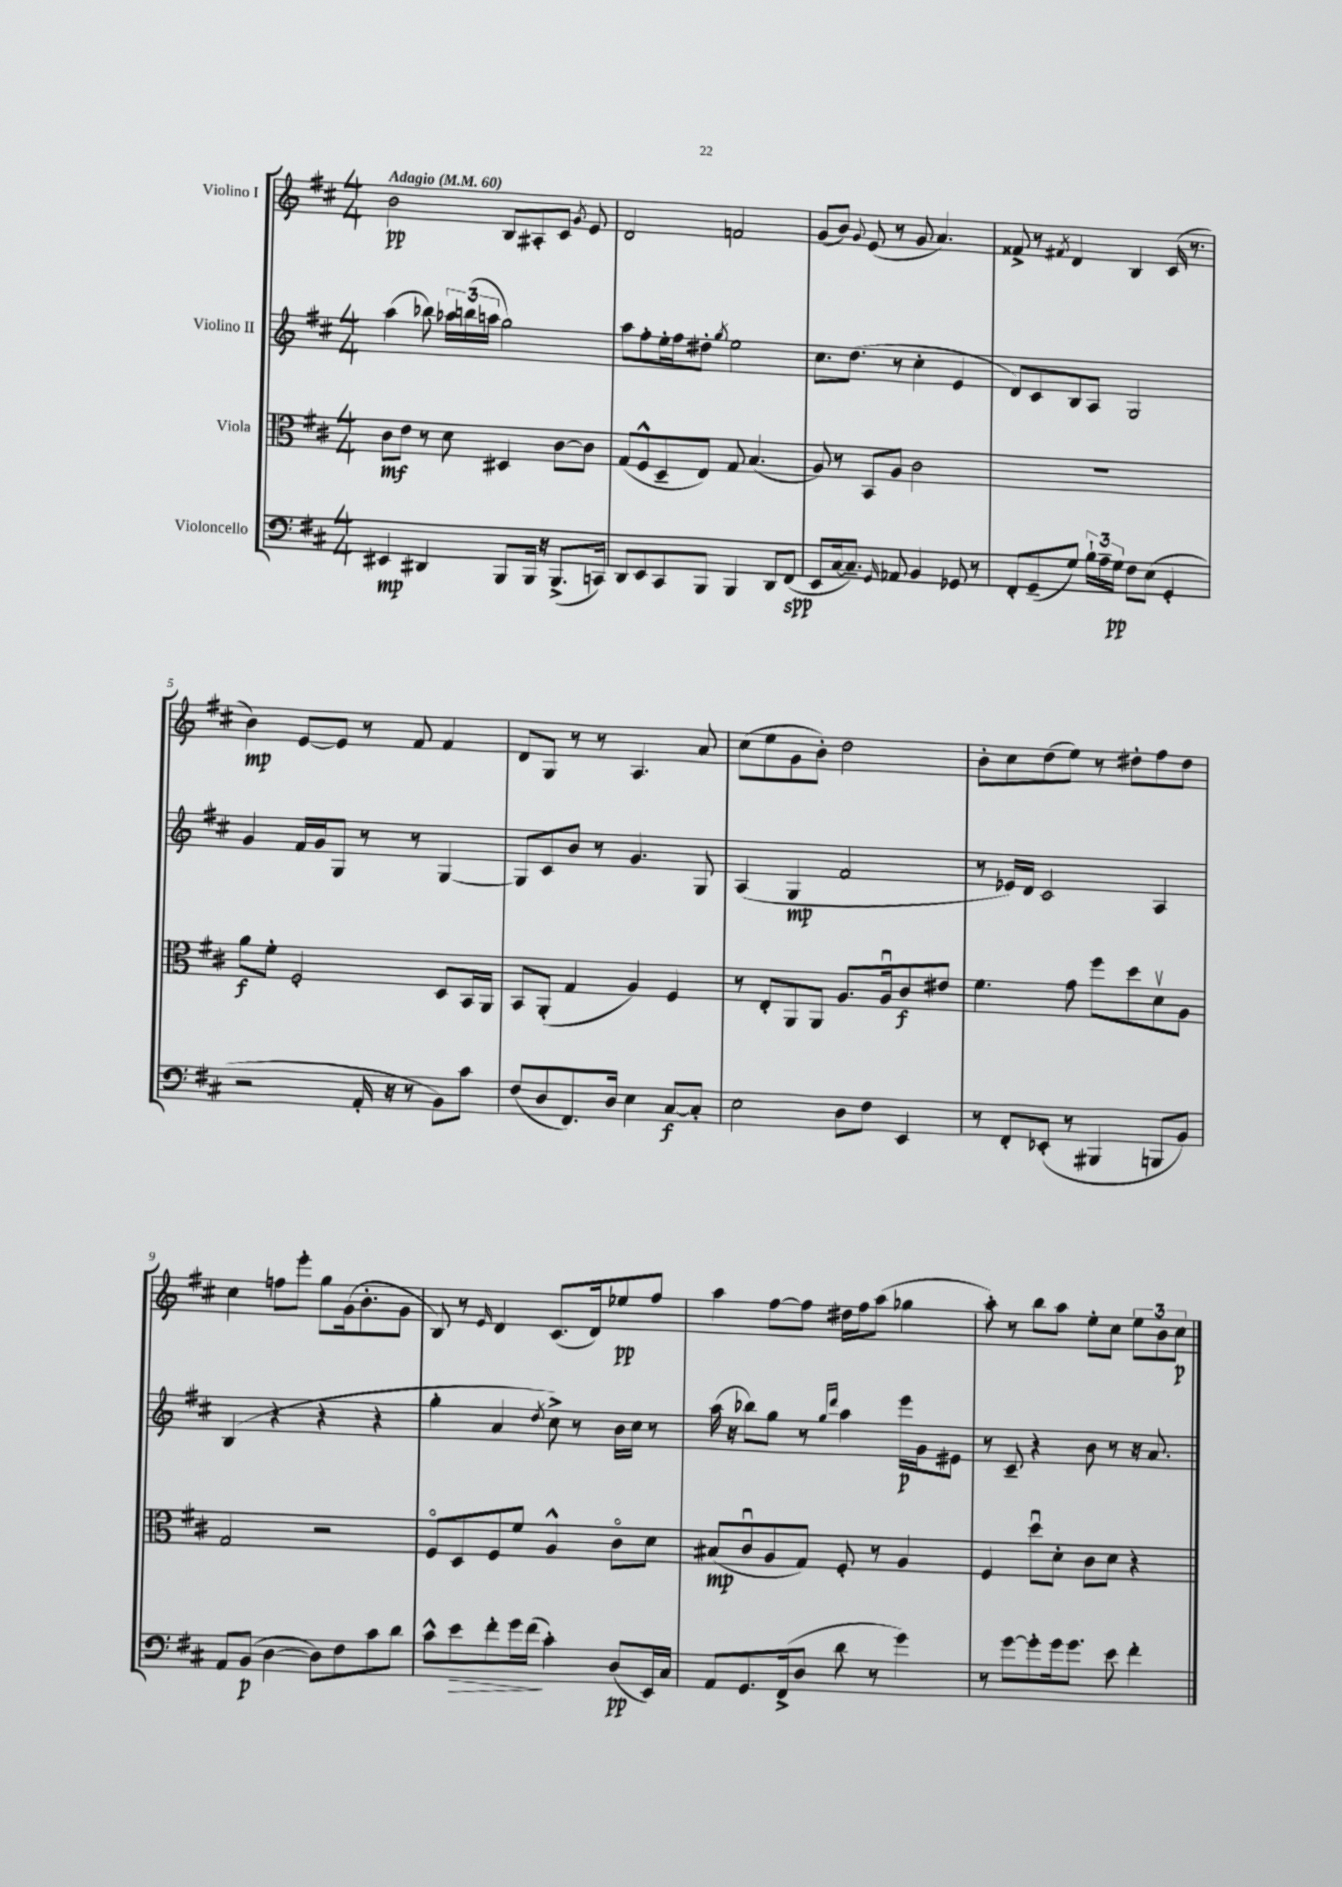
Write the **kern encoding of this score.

**kern	**dynam	**kern	**dynam	**kern	**dynam	**kern	**dynam
*part4	*part4	*part3	*part3	*part2	*part2	*part1	*part1
*staff4	*staff4	*staff3	*staff3	*staff2	*staff2	*staff1	*staff1
*I"Violoncello	*	*I"Viola	*	*I"Violino II	*	*I"Violino I	*
*clefF4	*	*clefC3	*	*clefG2	*	*clefG2	*
*k[f#c#]	*	*k[f#c#]	*	*k[f#c#]	*	*k[f#c#]	*
*M4/4	*	*M4/4	*	*M4/4	*	*M4/4	*
*MM60	*	*MM60	*	*MM60	*	*MM60	*
=1	=1	=1	=1	=1	=1	=1	=1
!	!	!	!	!	!	!LO:TX:a:B:t=Adagio	!
4EE#X/	mp	8c#\L	mf	(4aa\	.	2b\	pp
.	.	8e\J	.	.	.	.	.
4DD#X/	.	8r	.	8bb-X\)	.	.	.
.	.	8d\	.	24aa-X\LL	.	.	.
.	.	.	.	(24bbn\	.	.	.
.	.	.	.	24aan\JJ	.	.	.
8BBB/L	.	4D#X/	.	2gg\)	.	8B/L	.
16BBB/Jk	.	.	.	.	.	8A#X'/	.
16r	.	.	.	.	.	.	.
(8.BBB^/L	.	[8c#\L	.	.	.	8c#/J	.
.	.	.	.	.	.	8qg/	.
.	.	8c#\J]	.	.	.	8e/	.
16CCn/Jk)	.	.	.	.	.	.	.
=2	=2	=2	=2	=2	=2	=2	=2
8DD/L	.	(8G/L	.	8aa\L	.	2d/	.
8EE/	.	8F#^^/	.	8ff#'\	.	.	.
8CC#/	.	8D~/	.	16ee'\L	.	.	.
.	.	.	.	16ff#\J	.	.	.
8BBB/J	.	8E/J)	.	8dd#X'\J	.	.	.
.	.	.	.	8qgg/	.	.	.
4BBB/	.	8G/	.	2ee\	.	2fn/	.
.	.	(4.B/	.	.	.	.	.
8DD/L	.	.	.	.	.	.	.
(8FF#/J	spp	.	.	.	.	.	.
=3	=3	=3	=3	=3	=3	=3	=3
8EE/L	.	8A/)	.	8.cc#\L	.	(8g/L	.
[16C#/k	.	8r	.	.	.	8b/J)	.
8.C#~/J])	.	.	.	(8.dd\J	.	.	.
.	.	.	.	.	.	8qqg/	.
.	.	8BB/L	.	.	.	(8e/	.
16qqGG/	.	.	.	.	.	.	.
8AA-X/	.	8A/J	.	8r	.	8r	.
4BB/	.	2c#\	.	4cc#'\	.	8g/	.
.	.	.	.	.	.	4.a/)	.
8GG-X/	.	.	.	4e/	.	.	.
8r	.	.	.	.	.	.	.
=4	=4	=4	=4	=4	=4	=4	=4
8FF#'/L	.	1r	.	8d/L)	.	8f##X^/	.
(8GG~/	.	.	.	8c#/	.	8r	.
.	.	.	.	.	.	8qf#X/	.
8G/J)	.	.	.	8B/	.	4d/	.
24B`\LL	.	.	.	8A/J	.	.	.
24A~\	.	.	.	.	.	.	.
24G\JJ	pp	.	.	.	.	.	.
8F#\L	.	.	.	2G/	.	4B/	.
(8E\J	.	.	.	.	.	.	.
4GG'/	.	.	.	.	.	(16c#/	.
.	.	.	.	.	.	8.r	.
!!LO:LB:g=z
=5	=5	=5	=5	=5	=5	=5	=5
2r	.	8a\L	f	4g/	.	4b\)	mp
.	.	8f#'\J	.	.	.	.	.
.	.	2F#'/	.	16f#/LL	.	[8e/L	.
.	.	.	.	16g/J	.	.	.
.	.	.	.	8G/J	.	8e/J]	.
16AA'/	.	.	.	8r	.	8r	.
16r	.	.	.	.	.	.	.
8r	.	.	.	8r	.	8f#/	.
8BB\L)	.	8D/L	.	[4G/	.	4f#/	.
8c#\J	.	16BB/L	.	.	.	.	.
.	.	16AA/JJ	.	.	.	.	.
=6	=6	=6	=6	=6	=6	=6	=6
(8F#/L	.	8BB/L	.	8G/L]	.	8d/L	.
8D/	.	(8AA'/J	.	8c#/	.	8G/J	.
8.FF#/)	.	4G/	.	8b/J	.	8r	.
.	.	.	.	8r	.	8r	.
16D/Jk	.	.	.	.	.	.	.
4E\	.	4A/)	.	4.g/	.	4.A/	.
[8C#/L	f	4F#/	.	.	.	.	.
8C#'/J]	.	.	.	8G/	.	8a/	.
=7	=7	=7	=7	=7	=7	=7	=7
2E\	.	8r	.	(4A/	.	(8cc#\L	.
.	.	8E'/L	.	.	.	8ee\	.
.	.	8AA/	.	4G/	mp	8g\	.
.	.	8AA/J	.	.	.	8b'\J)	.
8D\L	.	8.A/L	.	2f#/	.	2dd\	.
8F#\J	.	.	.	.	.	.	.
.	.	16Au/k	.	.	.	.	.
4EE/	.	8c#/	f	.	.	.	.
.	.	8e#X/J	.	.	.	.	.
=8	=8	=8	=8	=8	=8	=8	=8
8r	.	4.f#\	.	8r	.	8b'\L	.
8FF#'/L	.	.	.	16e-X/LL)	.	8cc#\	.
.	.	.	.	16d/JJ	.	.	.
(8EE-X'/J	.	.	.	2c#/	.	(8dd\	.
8r	.	8g\	.	.	.	8ee\J)	.
4BBB#X/	.	8ff#\L	.	.	.	8r	.
.	.	8dd\	.	.	.	8dd#X'\L	.
8BBBn/L	.	8dv\	.	4A/	.	8ff#\	.
8BB/J)	.	8A\J	.	.	.	8dd#\J	.
!!LO:LB:g=z
=9	=9	=9	=9	=9	=9	=9	=9
8AA/L	.	2G/	.	(4B/	.	4cc#\	.
(8BB/J	p	.	.	.	.	.	.
[4D\	.	.	.	4r	.	8ffn\L	.
.	.	.	.	.	.	8eee'\J	.
8D\L])	.	2r	.	4r	.	8gg\L	.
8F#\	.	.	.	.	.	(16g\k	.
.	.	.	.	.	.	8.b'\	.
8c#\	.	.	.	4r	.	.	.
8d\J	.	.	.	.	.	8g\J	.
=10	=10	=10	=10	=10	=10	=10	=10
8c#^^\L	.	8F#/L	.	4gg'\	.	8B/)	.
!	!LO:HP:b	!	!	!	!	!	!
8e\	>	8D/	.	.	.	8r	.
.	.	.	.	.	.	16qqe/	.
8f#'\	.	8F#/	.	4a/	.	4d/	.
16g\L	.	8f#/J	.	.	.	.	.
(16f#\JJ	.	.	.	.	.	.	.
.	.	.	.	8qdd/	.	.	.
4c#'\)	]	4A^^/	.	8cc#^\)	.	(8.c#/L	.
.	.	.	.	8r	.	.	.
.	.	.	.	.	.	16d/k)	.
(8D/L	pp	8c#\L	.	16b\LL	.	8ee-X/	pp
.	.	.	.	16cc#\JJ	.	.	.
16EE/L)	.	8d\J	.	8r	.	8ff#/J	.
16C#/JJ	.	.	.	.	.	.	.
=11	=11	=11	=11	=11	=11	=11	=11
8AA/L	.	(8B#X/L	mp	(16aa\	.	4aa\	.
.	.	.	.	16r	.	.	.
8.GG/	.	8c#u/	.	8bb-X\L)	.	.	.
.	.	8A/	.	8gg\J	.	[8ff#\L	.
(16FF#^/k	.	.	.	.	.	.	.
8D/J	.	8G/J)	.	8r	.	8ff#\J]	.
.	.	.	.	16qqgg/LL	.	.	.
.	.	.	.	16qqddd/JJ	.	.	.
8d\	.	8F#'/	.	4aa\	.	16dd#X\LL	.
.	.	.	.	.	.	16ff#\J	.
8r	.	8r	.	.	.	(8aa\J	.
4g\)	.	4A/	.	16eee\LL	p	4gg-X\	.
.	.	.	.	16g\J	.	.	.
.	.	.	.	8e#X\J	.	.	.
=12	=12	=12	=12	=12	=12	=12	=12
8r	.	4F#/	.	8r	.	8aa'\)	.
[8g\L	.	.	.	8c#~/	.	8r	.
8g'\]	.	8ddu\L	.	4r	.	8bb\L	.
16g\k	.	8d'\J	.	.	.	8aa\J	.
8.g\J	.	.	.	.	.	.	.
.	.	8c#\L	.	8b\	.	8ee'\L	.
8e\	.	8d\J	.	8r	.	8cc#\J	.
4f#'\	.	4r	.	16r	.	12ee\L	.
.	.	.	.	8.a/	.	.	.
.	.	.	.	.	.	12b\	.
.	.	.	.	.	.	12cc#\J	p
==	==	==	==	==	==	==	==
*-	*-	*-	*-	*-	*-	*-	*-
